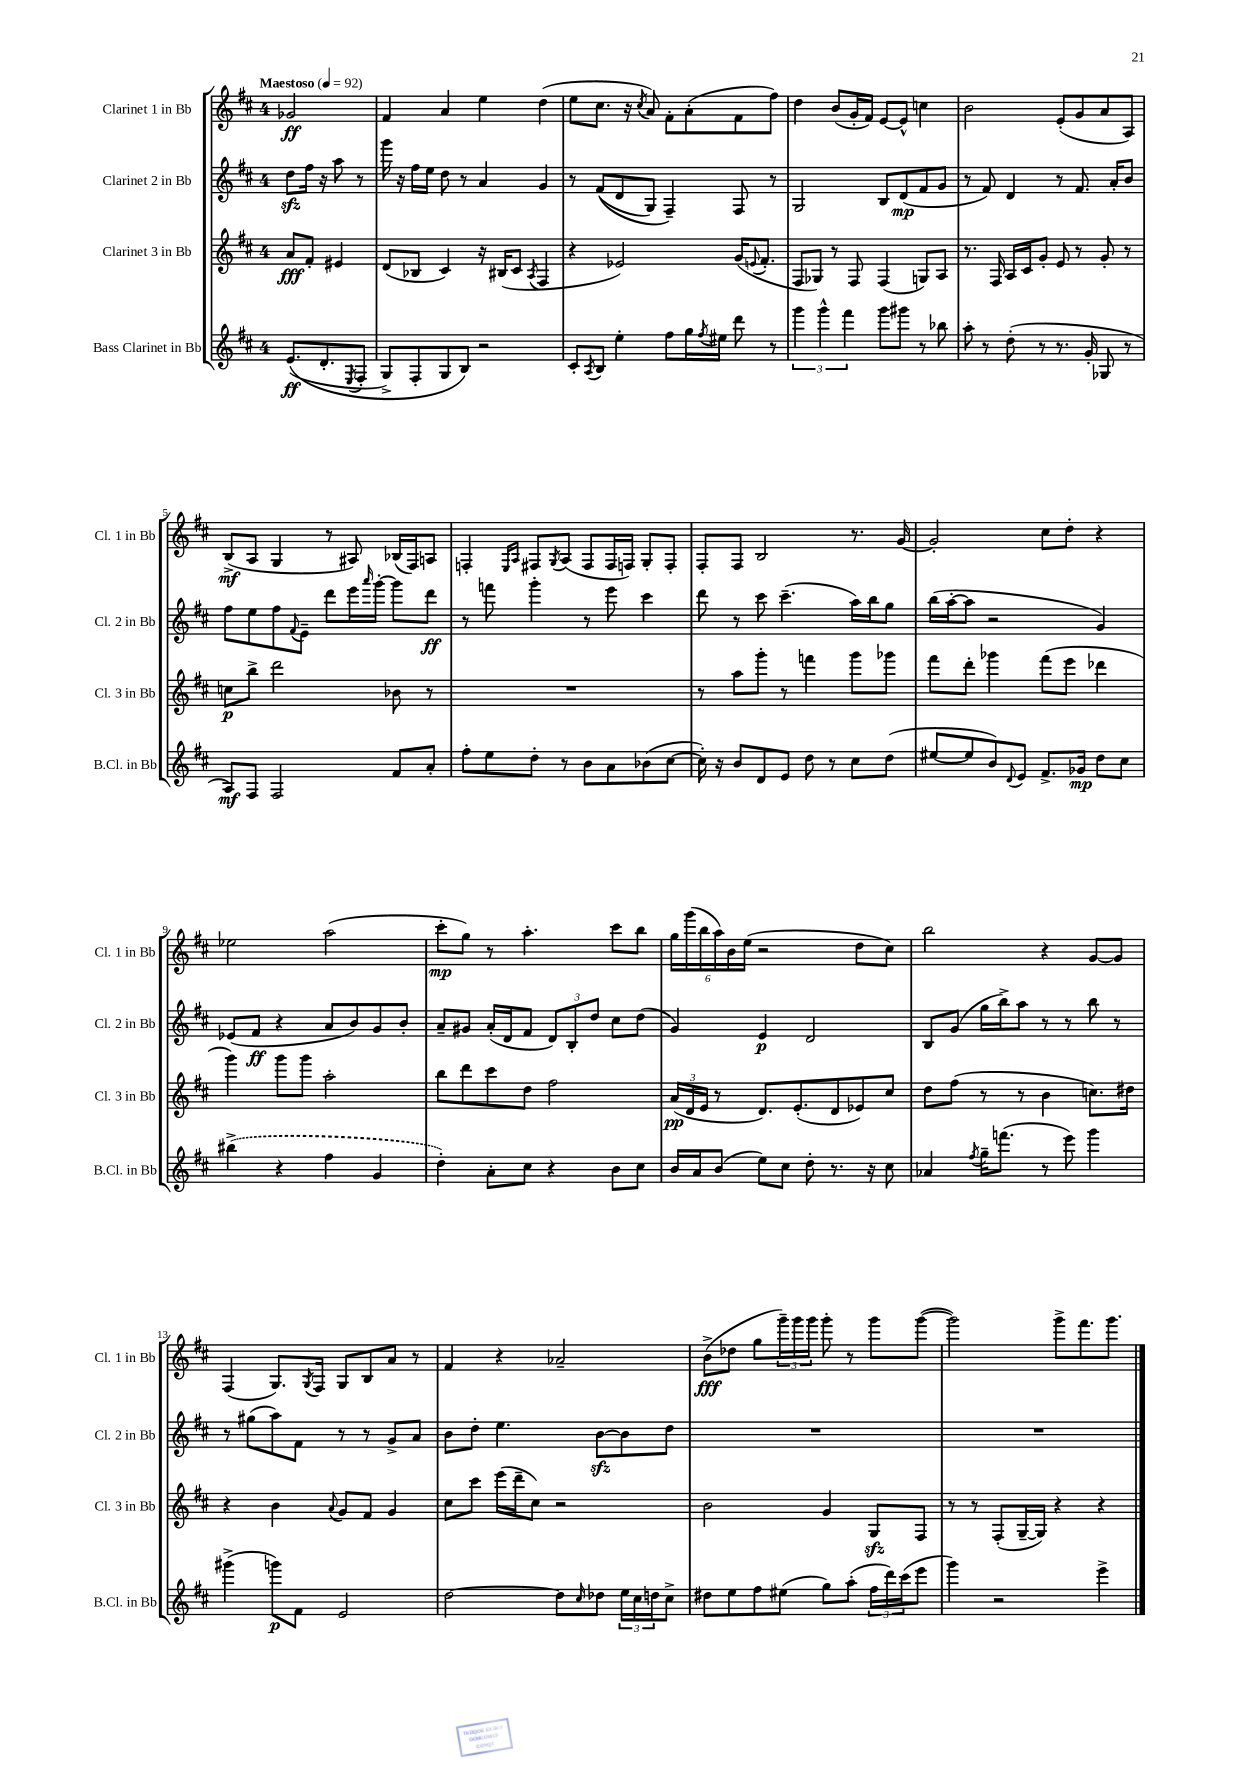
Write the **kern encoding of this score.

**kern	**dynam	**kern	**dynam	**kern	**dynam	**kern	**dynam
*part4	*part4	*part3	*part3	*part2	*part2	*part1	*part1
*staff4	*staff4	*staff3	*staff3	*staff2	*staff2	*staff1	*staff1
*I"Bass Clarinet in Bb	*	*I"Clarinet 3 in Bb	*	*I"Clarinet 2 in Bb	*	*I"Clarinet 1 in Bb	*
*I'B.Cl. in Bb	*	*I'Cl. 3 in Bb	*	*I'Cl. 2 in Bb	*	*I'Cl. 1 in Bb	*
*clefG2	*	*clefG2	*	*clefG2	*	*clefG2	*
*k[f#c#]	*	*k[f#c#]	*	*k[f#c#]	*	*k[f#c#]	*
*M4/4	*	*M4/4	*	*M4/4	*	*M4/4	*
*MM92	*	*MM92	*	*MM92	*	*MM92	*
=	=	=	=	=	=	=	=
!	!	!	!	!	!	!LO:TX:a:B:t=Maestoso	!
((8.e/L	ff	8a/L	fff	8ddzz\L	.	2g-X/	ff
.	.	8f#'/J	.	16ff#\Jk	.	.	.
8.d'/	.	.	.	16r	.	.	.
.	.	4e#X/	.	8aa\	.	.	.
8qE/	.	.	.	.	.	.	.
8F#'/J	.	.	.	8r	.	.	.
=1	=1	=1	=1	=1	=1	=1	=1
8G^/L)	.	(8d/L	.	16ggg\	.	4f#/	.
.	.	.	.	16r	.	.	.
8F#'/	.	8B-X/J	.	16ff#\LL	.	.	.
.	.	.	.	16ee\JJ	.	.	.
8G/	.	4c#/)	.	8dd\	.	4a/	.
8B/J)	.	.	.	8r	.	.	.
2r	.	16r	.	4a/	.	4ee\	.
.	.	(16B#X/KL	.	.	.	.	.
.	.	8c#/J	.	.	.	.	.
.	.	8qA/	.	.	.	.	.
.	.	4F#/	.	4g/	.	(4dd\	.
=2	=2	=2	=2	=2	=2	=2	=2
8c#'/L	.	4r	.	8r	.	8ee\L	.
8qA/	.	.	.	.	.	.	.
8B/J	.	.	.	((8f#/L	.	8.cc#\J	.
4ee'\	.	2e-X/)	.	8d/	.	.	.
.	.	.	.	.	.	16r	.
.	.	.	.	.	.	8qcc#/	.
.	.	.	.	8G/J)	.	8a/)	.
8ff#\L	.	.	.	4F#~/)	.	8f#'\L	.
16gg\L	.	.	.	.	.	(8a'\	.
8qff#/	.	.	.	.	.	.	.
16ee#X\JJ	.	.	.	.	.	.	.
8ddd\	.	(16g/KL	.	8F#/	.	8f#\	.
.	.	8qqen/	.	.	.	.	.
.	.	8.f#'/J	.	.	.	.	.
8r	.	.	.	8r	.	8ff#\J)	.
=3	=3	=3	=3	=3	=3	=3	=3
6ggg\	.	8F#/L	.	2G/	.	4dd\	.
.	.	8G-X/J)	.	.	.	.	.
6ggg^^\	.	.	.	.	.	.	.
.	.	8r	.	.	.	(8b/L	.
6fff#\	.	.	.	.	.	.	.
.	.	8F#/	.	.	.	16g'/L	.
.	.	.	.	.	.	16f#/JJ)	.
8ggg\L	.	(4F#/	.	8B/L	.	[8e/L	.
8ggg#X\J	.	.	.	(8d/	mp	8e^^/J]	.
8r	.	8Gn/L)	.	8f#/	.	4ccn\	.
8bb-X\	.	8A/J	.	8g/J	.	.	.
=4	=4	=4	=4	=4	=4	=4	=4
8aa'\	.	8.r	.	8r	.	2b\	.
8r	.	.	.	8f#/)	.	.	.
.	.	16F#/	.	.	.	.	.
(8dd'\	.	16A/LL	.	4d/	.	.	.
.	.	16c#/J	.	.	.	.	.
8r	.	8g'/J	.	.	.	.	.
8.r	.	8e/	.	8r	.	(8e'/L	.
.	.	8r	.	8.f#/	.	8g/	.
16g'/	.	.	.	.	.	.	.
8G-X/	.	8g'/	.	.	.	8a/	.
.	.	.	.	16a'/KL	.	.	.
8r	.	8r	.	8b/J	.	8A/J)	.
!!LO:LB:g=z
=5	=5	=5	=5	=5	=5	=5	=5
8A/L)	mf	8ccn\L	p	8ff#\L	.	(8B^/L	mf
8F#/J	.	8bb^\J	.	8ee\	.	8A/J	.
2F#/	.	2ddd\	.	8ff#\	.	4G/	.
.	.	.	.	8qqf#/	.	.	.
.	.	.	.	8e~\J	.	.	.
.	.	.	.	8ddd\L	.	8r	.
.	.	.	.	16eee\L	.	8A#X/)	.
.	.	.	.	16qqaaa/	.	.	.
.	.	.	.	[16ggg'\JJ	.	.	.
8f#/L	.	8b-X\	.	8ggg\L]	.	(16B-X/LL	.
.	.	.	.	.	.	16F#/J)	.
8a'/J	.	8r	.	8ddd\J	ff	8An/J	.
=6	=6	=6	=6	=6	=6	=6	=6
8ff#'\L	.	1r	.	8r	.	4Fn'/	.
8ee\	.	.	.	8fffn\	.	.	.
.	.	.	.	.	.	16qqE/LL	.
.	.	.	.	.	.	16qqA/JJ	.
8dd'\J	.	.	.	4ggg'\	.	8F#X/L	.
.	.	.	.	.	.	8qG/	.
8r	.	.	.	.	.	(8A/J	.
8b\L	.	.	.	8r	.	8F#/L	.
8a\	.	.	.	8eee\	.	16F#/L	.
.	.	.	.	.	.	16Fn/JJ)	.
(8b-X\	.	.	.	4ccc#\	.	8G'/L	.
[8cc#\J	.	.	.	.	.	8F'/J	.
=7	=7	=7	=7	=7	=7	=7	=7
16cc#'\])	.	8r	.	8ddd\	.	8F#'/L	.
16r	.	.	.	.	.	.	.
8b/L	.	8aa\L	.	8r	.	8F#/J	.
8d/	.	8ggg'\J	.	8ccc#\	.	2B/	.
8e/J	.	8r	.	(4.ccc#~\	.	.	.
8dd\	.	4fffn\	.	.	.	.	.
8r	.	.	.	.	.	.	.
8cc#\L	.	8ggg\L	.	16aa\LL)	.	8.r	.
.	.	.	.	16bb\J	.	.	.
(8dd\J	.	8ggg-X\J	.	8gg\J	.	.	.
.	.	.	.	.	.	[16g/	.
=8	=8	=8	=8	=8	=8	=8	=8
[8ee#X/L	.	8fff#\L	.	(16bb\LL	.	2g'/]	.
.	.	.	.	[16aa'\J	.	.	.
8ee#/]	.	8ddd'\J	.	8aa\J]	.	.	.
8b/)	.	4ggg-X\	.	2r	.	.	.
8qqd/	.	.	.	.	.	.	.
8e/J	.	.	.	.	.	.	.
8.f#^/L	.	(8fff#\L	.	.	.	8cc#\L	.
.	.	8eee\J	.	.	.	8dd'\J	.
16g-X/Jk	mp	.	.	.	.	.	.
8dd\L	.	4ddd-X\	.	4g/)	.	4r	.
8cc#\J	.	.	.	.	.	.	.
!!LO:LB:g=z
=9	=9	=9	=9	=9	=9	=9	=9
(4bb#X^\	.	4ggg\)	.	(8e-X/L	.	2ee-X\	.
.	.	.	.	8f#/J	ff	.	.
4r	.	8ggg\L	.	4r	.	.	.
.	.	8ggg\J	.	.	.	.	.
4ff#\	.	2aa'\	.	8a/L	.	(2aa\	.
.	.	.	.	8b/)	.	.	.
4g/	.	.	.	8g/	.	.	.
.	.	.	.	8b'/J	.	.	.
=10	=10	=10	=10	=10	=10	=10	=10
4dd'\)	.	8bb\L	.	8a~/L	.	8ccc#'\L	mp
.	.	8ddd\	.	8g#X/J	.	8gg\J)	.
8a'\L	.	8ccc#\	.	(16a'/LL	.	8r	.
.	.	.	.	16d/J	.	.	.
8cc#\J	.	8dd\J	.	8f#/J	.	4.aa'\	.
4r	.	2ff#\	.	12d/L)	.	.	.
.	.	.	.	12B'/	.	.	.
.	.	.	.	12dd/J	.	.	.
8b\L	.	.	.	8cc#\L	.	8ccc#\L	.
8cc#\J	.	.	.	(8dd\J	.	8bb\J	.
=11	=11	=11	=11	=11	=11	=11	=11
16b/LL	.	(24a/LL	pp	4g/)	.	24gg\LL	.
.	.	24d/	.	.	.	(24ggg\	.
16a/J	.	.	.	.	.	.	.
.	.	24e/JJ	.	.	.	24bb\	.
(8b/J	.	8r	.	.	.	24aa\)	.
.	.	.	.	.	.	24b\	.
.	.	.	.	.	.	(24ee\JJ	.
8ee\L)	.	8.d/L)	.	4e/	p	2r	.
8cc#\J	.	.	.	.	.	.	.
.	.	(8.e'/	.	.	.	.	.
8dd'\	.	.	.	2d/	.	.	.
8.r	.	8d/	.	.	.	.	.
.	.	8e-X/)	.	.	.	8dd\L	.
16r	.	.	.	.	.	.	.
8cc#\	.	8cc#/J	.	.	.	8cc#\J)	.
=12	=12	=12	=12	=12	=12	=12	=12
4a-X/	.	8dd\L	.	8B/L	.	2bb\	.
.	.	(8ff#\J	.	(8g/J	.	.	.
8qff#/	.	.	.	.	.	.	.
16gg~\KL	.	8r	.	16gg\LL	.	.	.
(8.fffn\J	.	.	.	16bb^\J)	.	.	.
.	.	8r	.	8aa\J	.	.	.
8r	.	4b\	.	8r	.	4r	.
8eee\)	.	.	.	8r	.	.	.
4ggg\	.	8.ccn\L)	.	8bb\	.	[8g/L	.
.	.	.	.	8r	.	8g/J]	.
.	.	16dd#X\Jk	.	.	.	.	.
!!LO:LB:g=z
=13	=13	=13	=13	=13	=13	=13	=13
(4ggg#X^\	.	4r	.	8r	.	(4F#/	.
.	.	.	.	(8gg#X\L	.	.	.
8gggn\L)	p	4b\	.	8aa\)	.	8.G/L)	.
8f#\J	.	.	.	8f#\J	.	.	.
.	.	.	.	.	.	8qG/	.
.	.	.	.	.	.	16F#/Jk	.
.	.	8qqa/	.	.	.	.	.
2e/	.	8g/L	.	8r	.	8G/L	.
.	.	8f#/J	.	8r	.	8B/	.
.	.	4g/	.	8g^/L	.	8a/J	.
.	.	.	.	8a/J	.	8r	.
=14	=14	=14	=14	=14	=14	=14	=14
[2dd\	.	8cc#\L	.	8b\L	.	4f#/	.
.	.	8ccc#\J	.	8dd'\J	.	.	.
.	.	(16eee\LL	.	4.ee\	.	4r	.
.	.	16ddd~\J	.	.	.	.	.
.	.	8cc#\J)	.	.	.	.	.
8dd\L]	.	2r	.	.	.	2a-X~/	.
16qqcc#/	.	.	.	.	.	.	.
8dd-X\J	.	.	.	[8bzz\L	.	.	.
24ee\LL	.	.	.	8b\]	.	.	.
24cc#\	.	.	.	.	.	.	.
24ddn\J	.	.	.	.	.	.	.
8cc#^\J	.	.	.	8dd\J	.	.	.
=15	=15	=15	=15	=15	=15	=15	=15
8dd#X\L	.	2b\	.	1r	.	(8b^\L	fff
8ee\	.	.	.	.	.	8dd-X\J	.
8ff#\	.	.	.	.	.	8gg\L	.
(8ee#X\J	.	.	.	.	.	24ggg~\L)	.
.	.	.	.	.	.	24ggg\	.
.	.	.	.	.	.	24ggg\JJ	.
8gg\L)	.	4g/	.	.	.	8ggg'\	.
(8aa'\J	.	.	.	.	.	8r	.
24ff#\LL	.	8Gzz/L	.	.	.	8ggg\L	.
24ddd\)	.	.	.	.	.	.	.
(24ccc#\J	.	.	.	.	.	.	.
8eee\J	.	8F#/J	.	.	.	([8ggg\J	.
=16	=16	=16	=16	=16	=16	=16	=16
4ggg\)	.	8r	.	1r	.	2ggg\])	.
.	.	8r	.	.	.	.	.
2r	.	(8F#'/L	.	.	.	.	.
.	.	[16G~/L	.	.	.	.	.
.	.	16G/JJ])	.	.	.	.	.
.	.	4r	.	.	.	8ggg^\L	.
.	.	.	.	.	.	8.fff#\	.
4eee^\	.	4r	.	.	.	.	.
.	.	.	.	.	.	8.ggg\J	.
==	==	==	==	==	==	==	==
*-	*-	*-	*-	*-	*-	*-	*-
